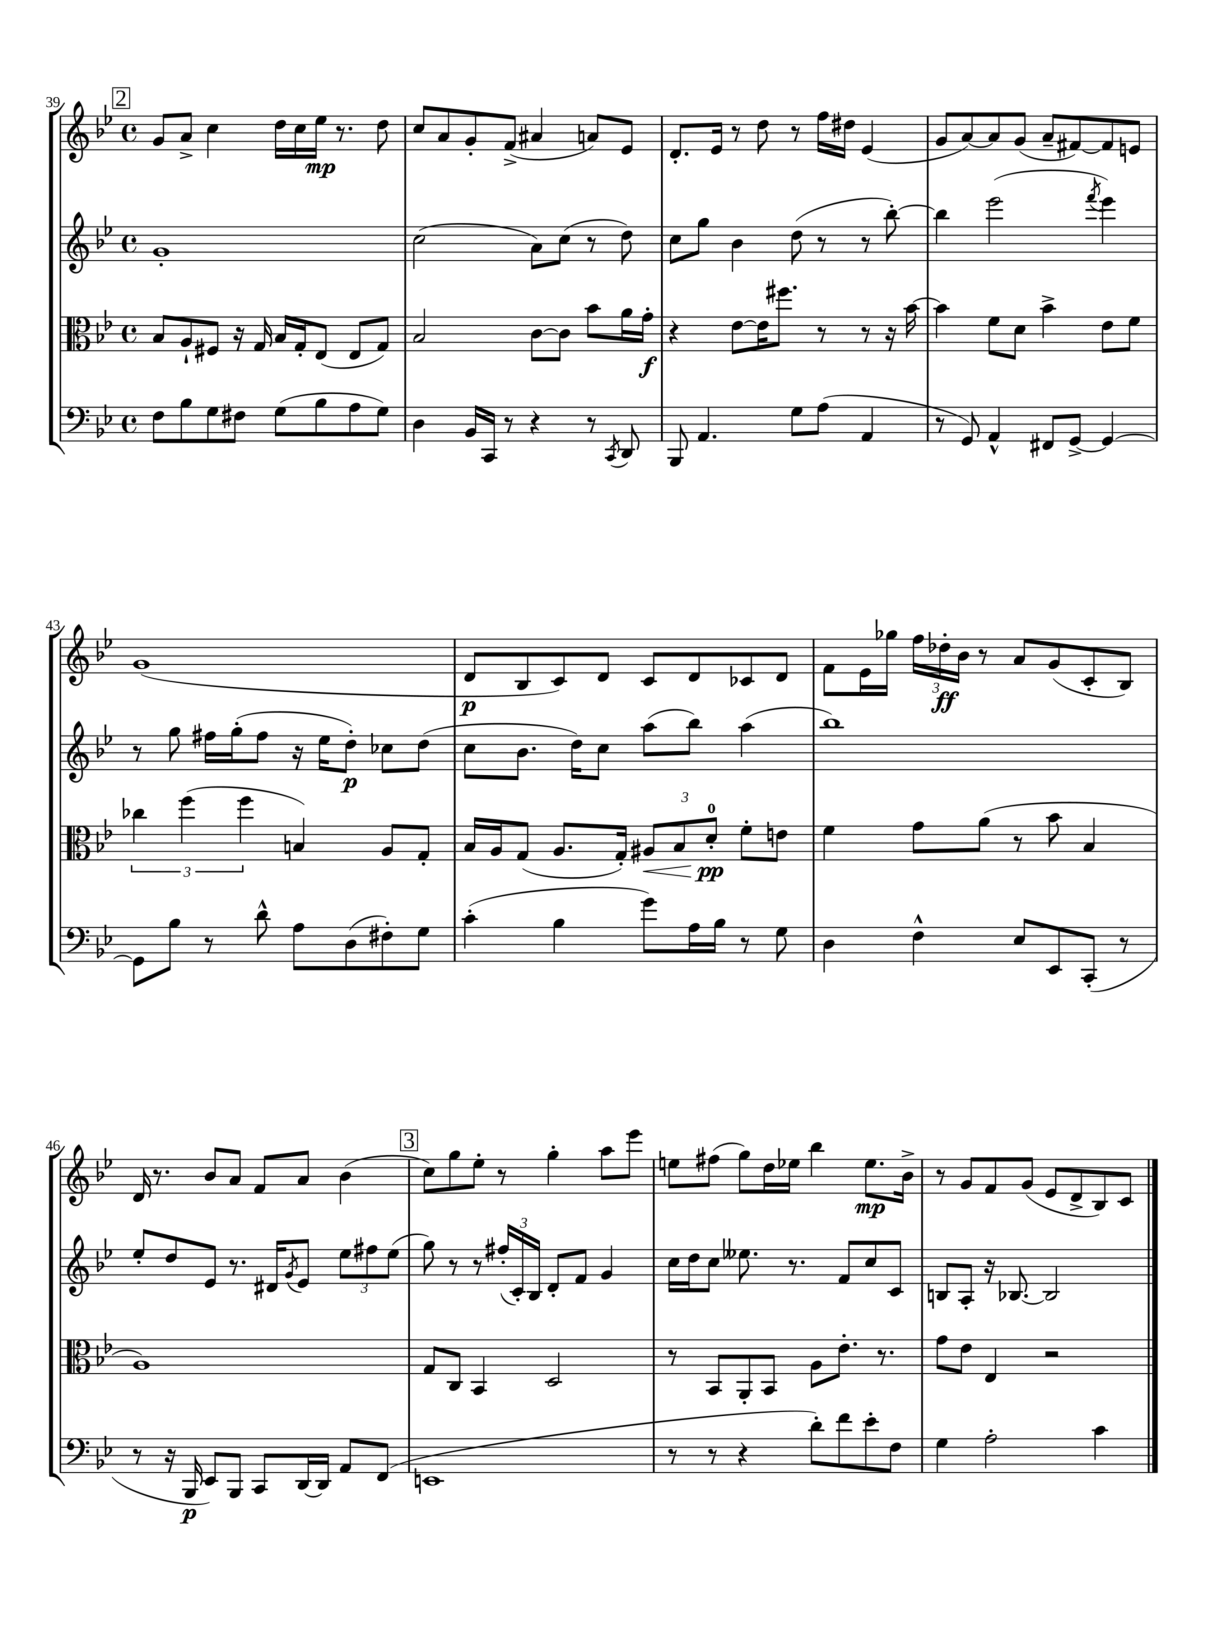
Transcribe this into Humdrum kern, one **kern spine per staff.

**kern	**kern	**kern	**kern
*staff4	*staff3	*staff2	*staff1
*clefF4	*clefC3	*clefG2	*clefG2
*k[b-e-]	*k[b-e-]	*k[b-e-]	*k[b-e-]
*M4/4	*M4/4	*M4/4	*M4/4
*met(c)	*met(c)	*met(c)	*met(c)
8F	8B-	1g'	8g
8B-	8A`	.	8a^
8G	8F#	.	4cc
8F#	16r	.	.
.	16G	.	.
(8G	16B-	.	16dd
.	16G'	.	16cc
8B-	(8E-	.	16ee-
.	.	.	8.r
8A	8E-	.	.
8G)	8G)	.	8dd
=	=	=	=
4D	2B-	(2cc	8cc
.	.	.	8a
16BB-	.	.	8g'
16CC	.	.	.
8r	.	.	(8f^
4r	[8c	8a)	4a#
.	8c]	(8cc	.
8r	8b-	8r	8a)
8qCC	.	.	.
8DD	16a	8dd)	8e-
.	16g'	.	.
=	=	=	=
8BBB-	4r	8cc	8.d'
4.AA	.	8gg	.
.	.	.	16e-
.	[8e-	4b-	8r
.	16e-]	.	8dd
.	8.ff#	.	.
8G	.	(8dd	8r
(8A	8r	8r	16ff
.	.	.	16dd#
4AA	8r	8r	(4e-
.	16r	[8bb-')	.
.	[16b-	.	.
=	=	=	=
8r	4b-]	4bb-]	8g
8GG)	.	.	[8a)
4AA^^	8f	(2eee-	8a]
.	8d	.	(8g
8FF#	4b-^	.	8a~
[8GG^	.	.	[8f#)
.	.	8qfff	.
4GG_	8e-	4eee-)	8f#]
.	8f	.	8e
=	=	=	=
8GG]	6cc-	8r	(1g
8B-	.	8gg	.
.	(6ff	.	.
8r	.	16ff#	.
.	.	(16gg'	.
.	6ff	.	.
8d^^	.	8ff#	.
8A	4B)	16r	.
.	.	16ee-	.
(8D	.	8dd')	.
8F#')	8A	8cc-	.
8G	8G'	(8dd	.
=	=	=	=
(4c'	16B-	8cc	8d
.	16A	.	.
.	(8G	8.b-	8B-
4B-	8.A	.	8c)
.	.	16dd)	.
.	.	8cc	8d
.	16G')	.	.
8g)	12A#	(8aa	8c
.	12B-	.	.
16A	.	8bb-)	8d
.	12d'	.	.
16B-	.	.	.
8r	8f'	(4aa	8c-
8G	8e	.	8d
=	=	=	=
4D	4f	1bb-)	8f
.	.	.	16e-
.	.	.	16gg-
4F^^	8g	.	24ff
.	.	.	24dd-'
.	.	.	24b-
.	(8a	.	8r
8E-	8r	.	8a
8EE-	8b-	.	(8g
(8CC'	4B-	.	8c'
8r	.	.	8B-)
=	=	=	=
8r	1A)	8ee-'	16d
.	.	.	8.r
16r	.	8dd	.
16BBB-	.	.	.
8EE-)	.	8e-	8b-
8BBB-	.	8.r	8a
8CC	.	.	8f
.	.	16d#	.
.	.	8qg	.
[16DD	.	8e-	8a
16DD]	.	.	.
8AA	.	12ee-	(4b-
.	.	12ff#	.
(8FF	.	.	.
.	.	(12ee-	.
=	=	=	=
1EE	8G	8gg)	8cc)
.	8C	8r	8gg
.	4BB-	8r	8ee-'
.	.	(24ff#'	8r
.	.	24c')	.
.	.	24B-	.
.	2D	8d'	4gg'
.	.	8f	.
.	.	4g	8aa
.	.	.	8eee-
=	=	=	=
8r	8r	16cc	8ee
.	.	16dd	.
8r	8BB-	8cc	(8ff#
4r	8AA'	8.ee--	8gg)
.	8BB-	.	16dd
.	.	8.r	16ee-
8d')	8A	.	4bb-
8f	8.e-'	8f	.
8e-'	.	8cc	8.ee-
.	8.r	.	.
8F	.	8c	.
.	.	.	16b-^
=	=	=	=
4G	8g	8B	8r
.	8e-	8A'	8g
2A'	4E-	16r	8f
.	.	[8.B-	.
.	.	.	(8g
.	2r	2B-]	8e-
.	.	.	8d^
4c	.	.	8B-)
.	.	.	8c
==	==	==	==
*-	*-	*-	*-
